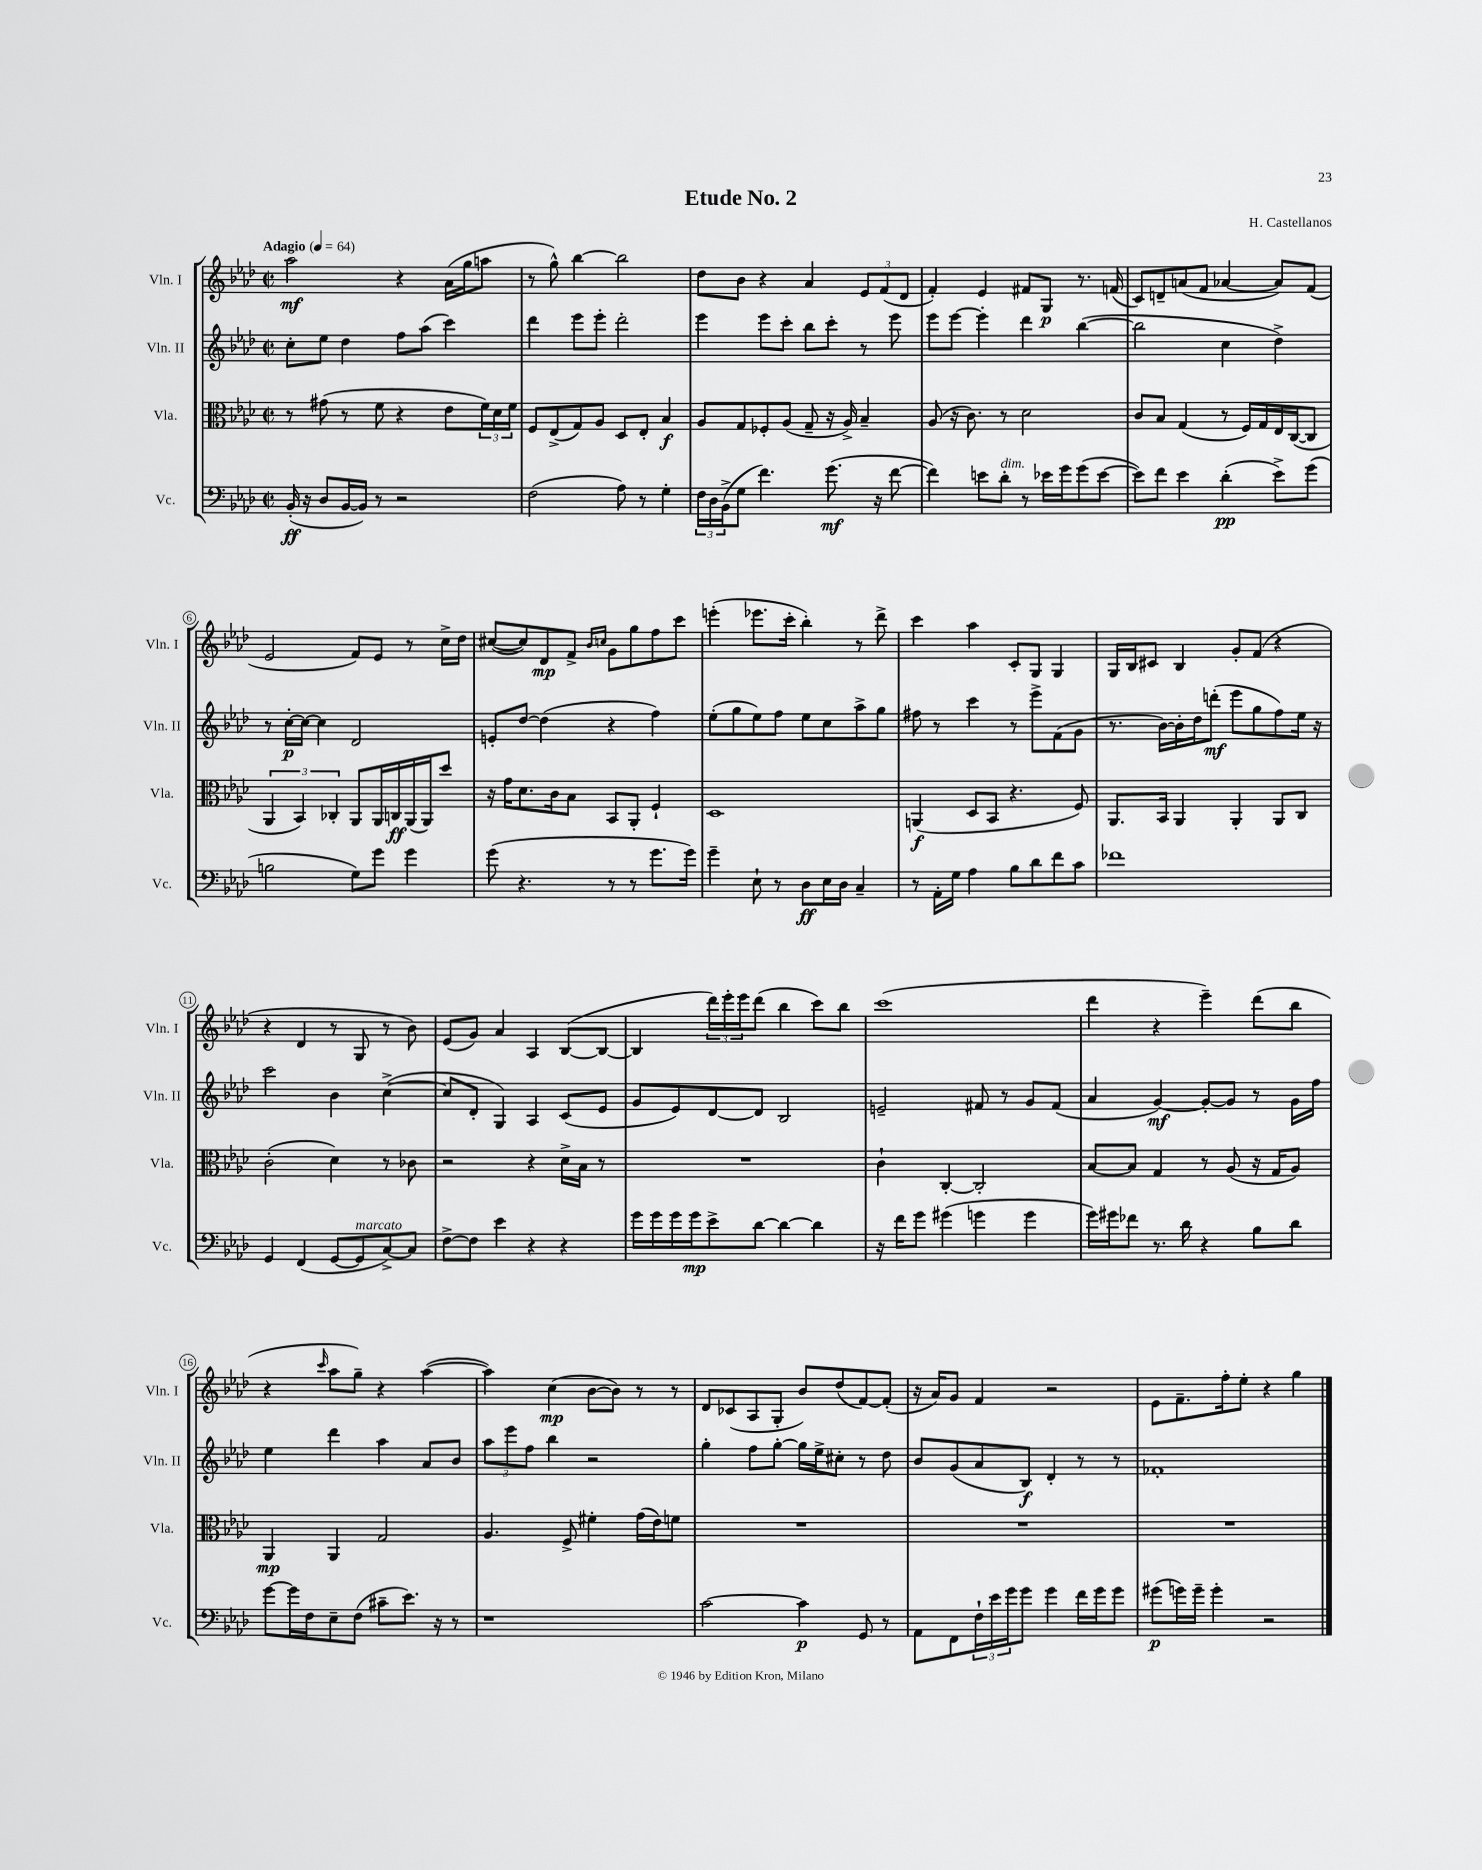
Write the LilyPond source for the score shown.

\header { title = "Etude No. 2" composer = "H. Castellanos" }
<<
\new StaffGroup <<
\new Staff = "s0" \with { instrumentName = "Vln. I" shortInstrumentName = "Vln. I" } {
    \clef treble \key aes \major \defaultTimeSignature \time 2/2 \tempo "Adagio" 4 = 64
    aes''2\mf r4 aes'16( g''16 a''8 |
    r8 g''8-^) bes''4~ bes''2 |
    des''8 bes'8 r4 aes'4 \tuplet 3/2 { ees'8 f'8( des'8 } |
    f'4-.) ees'4 fis'8 g8\p r8. f'16( |
    c'8) d'8-- a'8( f'8 aes'4~ aes'8) f'8( |
    ees'2 f'8) ees'8 r8 c''16-> des''16 |
    cis''8~( cis''8) des'8\mp f'8-> \grace { bes'16 c''16 } g'8 g''8 f''8 c'''8 |
    e'''4-.( ees'''8. c'''16-. bes''4-.) r8 des'''8-> |
    c'''4 aes''4 c'8-. g8 g4 |
    g16 bes16 cis'8 bes4 g'8-. f'8( r4 |
    r4 des'4 r8 g8 r8 bes'8) |
    ees'8( g'8) aes'4 aes4 bes8~( bes8~ |
    bes4 \tuplet 3/2 { des'''16) ees'''16-. ees'''16 } des'''8( bes''4 c'''8) bes''8 |
    c'''1( |
    des'''4 r4 ees'''4--) des'''8( bes''8 |
    r4 \grace { c'''16 } aes''8 g''8--) r4 aes''4~( |
    aes''4) c''4\mp( bes'8~ bes'8) r8 r8 |
    des'8 ces'8( aes8 g8-. bes'8) des''8( f'8~) f'8-.( |
    r16 aes'16) g'8 f'4 r2 |
    ees'8 f'8.-- f''16-. ees''8-. r4 g''4 \bar "|." |
}
\new Staff = "s1" \with { instrumentName = "Vln. II" shortInstrumentName = "Vln. II" } {
    \clef treble \key aes \major \defaultTimeSignature \time 2/2
    c''8-. ees''8 des''4 f''8 aes''8( c'''4) |
    des'''4 ees'''8 ees'''8-. des'''2-. |
    ees'''4 ees'''8 c'''8-. bes''8 c'''8-. r8 ees'''8 |
    ees'''8 ees'''8~ ees'''4-. des'''4 bes''4~( |
    bes''2 c''4 des''4->) |
    r8 c''16~-.\p c''16~ c''4 des'2 |
    e'8-. des''8~ des''4( r4 f''4) |
    ees''8-.( g''8 ees''8) f''8 ees''8 c''8 aes''8-> g''8 |
    fis''8 r8 c'''4 r8 ees'''8-> f'8( g'8 |
    r8. bes'16~) bes'16-. des''16 d'''8-.\mf( ees'''8 g''8 f''8) ees''16 r16 |
    c'''2 bes'4 c''4~->( |
    c''8 des'8-. g4) aes4 c'8( ees'8 |
    g'8 ees'8) des'8~ des'8 bes2 |
    e'2-- fis'8 r8 g'8 fis'8( |
    aes'4 g'4~\mf) g'8~-. g'8 r8 g'16 f''16 |
    ees''4 des'''4 aes''4 aes'8 bes'8 |
    \tuplet 3/2 { aes''8 ees'''8 f''8 } bes''4 r2 |
    g''4-. f''8 g''8~-. g''16 ees''16-> cis''8-. r8 des''8 |
    bes'8 g'8( aes'8 bes8\f) des'4-. r8 r8 |
    fes'1-. \bar "|." |
}
\new Staff = "s2" \with { instrumentName = "Vla." shortInstrumentName = "Vla." } {
    \clef alto \key aes \major \defaultTimeSignature \time 2/2
    r8 gis'8( r8 f'8 r4 ees'8 \tuplet 3/2 { f'16) des'16 f'16 } |
    f8 ees8->( g8) aes8 des8 ees8-. bes4\f |
    aes8 g8 fes8-. aes8( g8-- r16 aes16->) bes4-- |
    aes8( r16 c'8.) r8 des'2 |
    c'8 bes8 g4( r8 f16) g16 ees16 c16~( c8 |
    \tuplet 3/2 { aes,4 bes,4) ces4-. } aes,8 aes,16 c16\ff aes,16( aes,16) des''8 |
    r16 g'16 des'8. c'16 bes8 bes,8 aes,8-. f4-! |
    des1 |
    a,4\f( des8 bes,8 r4. f8) |
    aes,8. bes,16 aes,4 aes,4-. aes,8 c8 |
    c'2-.( des'4) r8 ces'8 |
    r2 r4 des'16-> bes16 r8 |
    R1 |
    c'4-! c4~-. c2-. |
    bes8~ bes8 g4 r8 aes8( r16 g16 aes8) |
    aes,4\mp aes,4 g2 |
    aes4. f8-> fis'4-. g'16( ees'16) f'8 |
    R1 |
    R1 |
    R1 \bar "|." |
}
\new Staff = "s3" \with { instrumentName = "Vc." shortInstrumentName = "Vc." } {
    \clef bass \key aes \major \defaultTimeSignature \time 2/2
    bes,16-.\ff( r16 des8 bes,16~ bes,16) r8 r2 |
    f2( aes8) r8 g4-. |
    \tuplet 3/2 { f16 des16 bes,16->( } g8 f'4.) g'8.\mf( r16 f'8~ |
    f'4) e'8 des'8-.^\markup { \italic "dim." } r8 ees'16 g'16 g'8( ees'8~ |
    ees'8) f'8 ees'4 des'4-.\pp( ees'8->) g'8( |
    b2 g8) g'8 g'4 |
    g'8( r4. r8 r8 g'8. g'16) |
    g'4-- ees8-! r8 des8\ff ees16 des16 c4-- |
    r8 aes,16-. g16 aes4 bes8 des'8 f'8 c'8 |
    fes'1 |
    g,4 f,4( g,8~ g,8^\markup { \italic "marcato" } c8~->) c8 |
    f8~-> f8 ees'4 r4 r4 |
    g'16 g'16 g'16 g'16\mp ees'8-> des'8~ des'4~ des'4 |
    r16 f'16 g'8 gis'4( g'4 g'4 |
    g'16) gis'16 fes'8 r8. des'16 r4 bes8 des'8 |
    g'8~ g'16 f16 ees8-- f8( cis'8-- ees'8.) r16 r8 |
    r1 |
    c'2~ c'4\p g,8 r8 |
    aes,8 f,8 \tuplet 3/2 { f16-! ees'16 g'16 } g'8 g'4 f'16 g'16 g'8 |
    gis'8\p( g'16) g'16-- g'4-. r2 \bar "|." |
}
>>
>>
\layout { \context { \Score \override BarNumber.stencil = #(make-stencil-circler 0.1 0.3 ly:text-interface::print) } }
